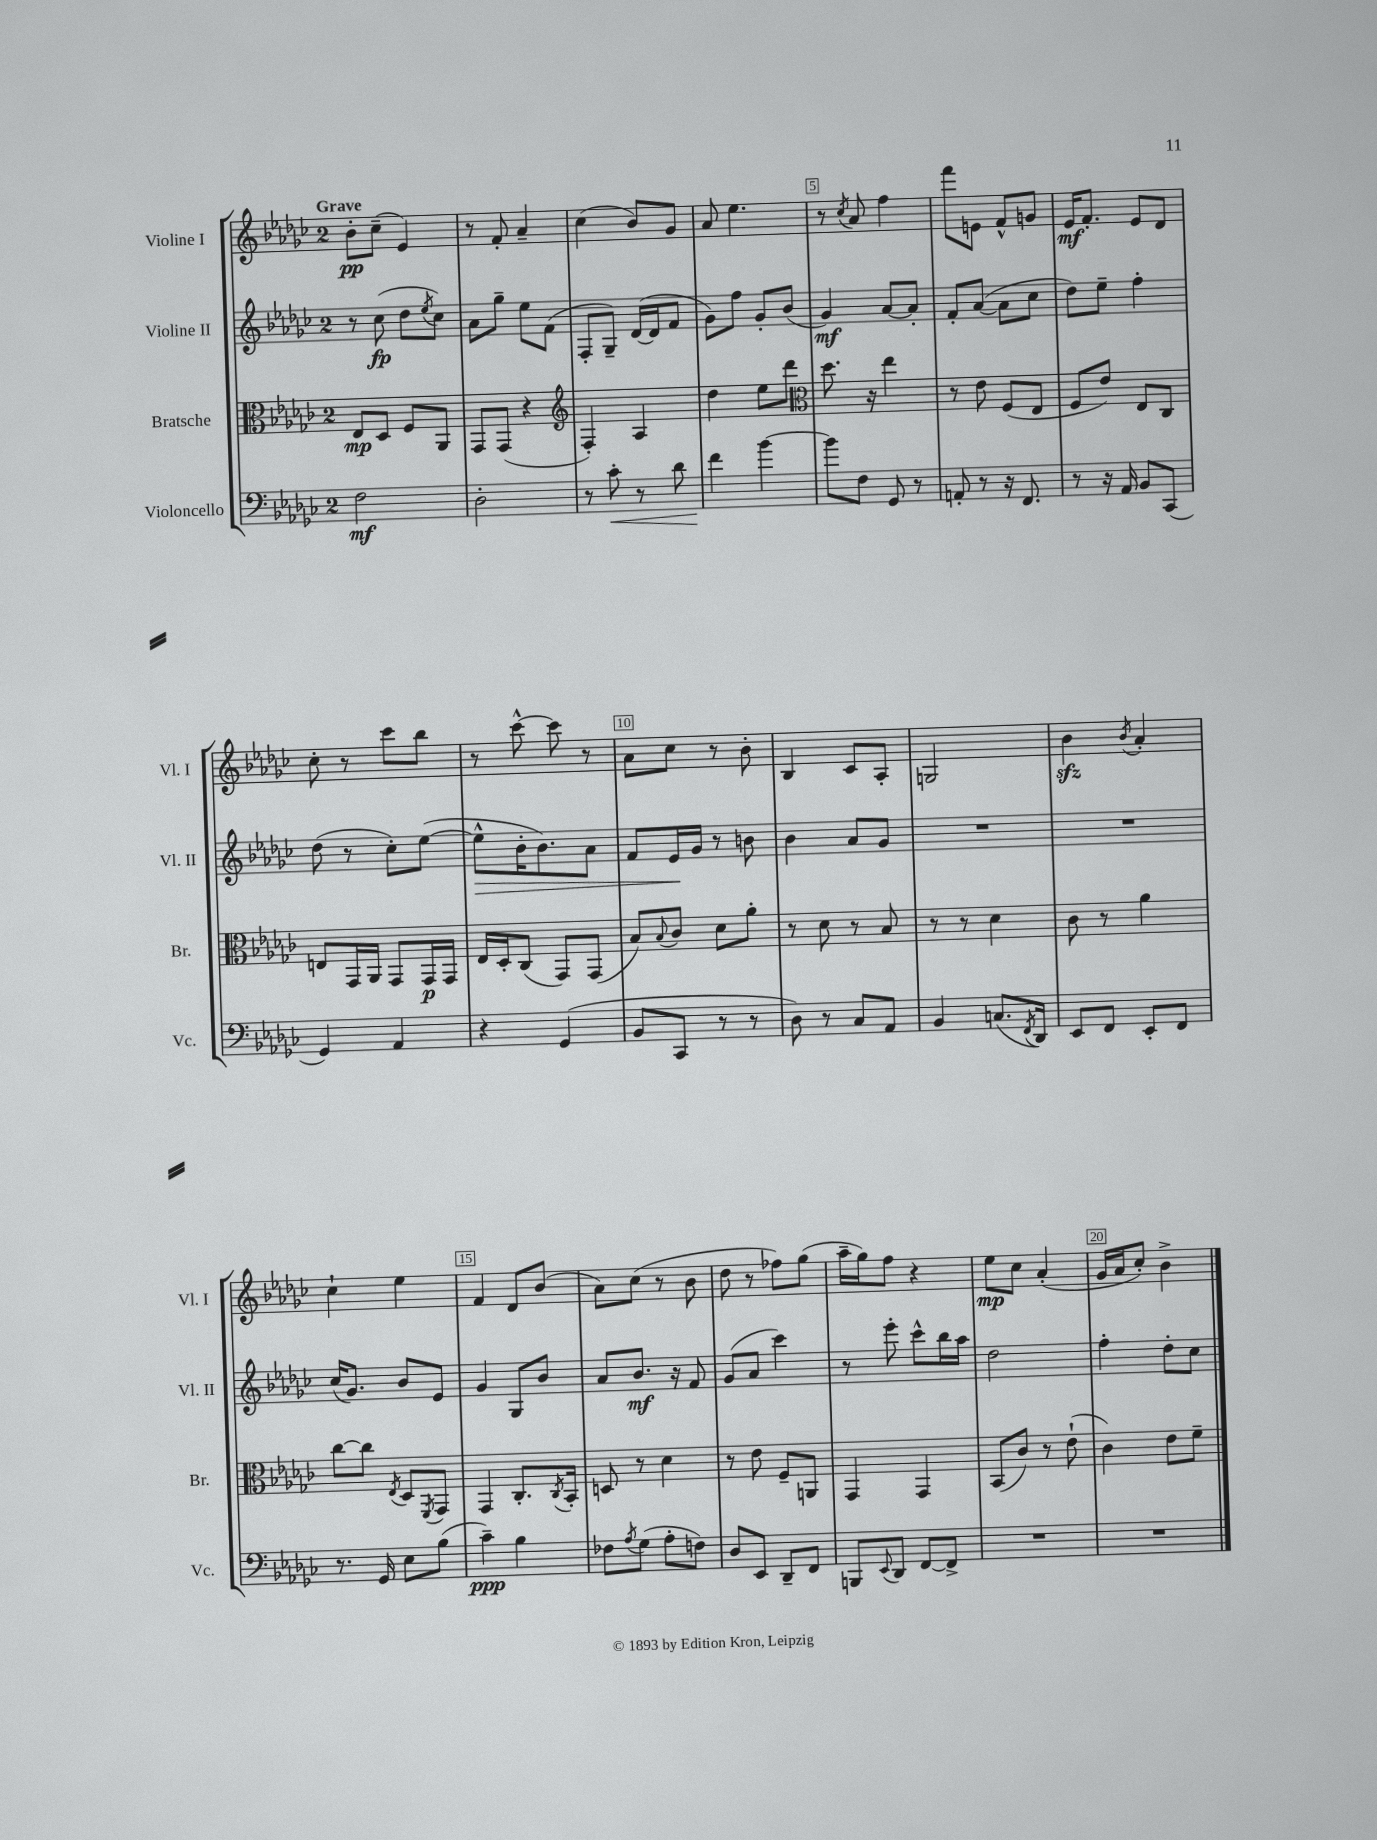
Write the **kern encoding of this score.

**kern	**kern	**kern	**kern
*staff4	*staff3	*staff2	*staff1
*clefF4	*clefC3	*clefG2	*clefG2
*k[b-e-a-d-g-c-]	*k[b-e-a-d-g-c-]	*k[b-e-a-d-g-c-]	*k[b-e-a-d-g-c-]
*M2/4	*M2/4	*M2/4	*M2/4
2F	8E-	8r	8b-'
.	8D-	(8cc-	(8cc-~
.	8F	8dd-	4e-)
.	.	8qee-	.
.	8AA-	8cc-)	.
=	=	=	=
2D-'	8GG-	8a-	8r
.	(8GG-	8gg-~	8f'
.	4r	8ee-	4a-~
.	.	(8f	.
=	=	=	=
*	*clefG2	*	*
8r	4F')	8F'	(4cc-
8c-'	.	8G-~)	.
8r	4A-	([16d-	8b-)
.	.	16d-]	.
8d-	.	8f	8g-
=	=	=	=
4f	4dd-	8g-)	8a-
.	.	8ff	4.ee-
[4b-	8ee-	8g-'	.
.	8ddd-	(8b-	.
=	=	=	=
*	*clefC3	*	*
8b-]	8.dd-	4g-)	8r
.	.	.	8qcc-
8F	.	.	8a-
.	16r	.	.
8GG-	4ee-	[8a-	4ff
8r	.	8a-']	.
=	=	=	=
8AA'	8r	8f'	8fff
8r	8e-	([8a-	8e
16r	(8F	8a-]	8f^^
8.FF	.	.	.
.	8E-	8cc-	8g
=	=	=	=
8r	8F	8dd-)	16e-
.	.	.	8.f'
16r	8e-)	8ee-~	.
16AA-	.	.	.
8BB-	8E-	4ff'	8e-
(8CC-	8C-	.	8d-
=	=	=	=
4GG-)	8E	(8dd-	8cc-'
.	16GG-	8r	8r
.	16AA-	.	.
4AA-	8GG-	8cc-')	8ccc-
.	16GG-	([8ee-	8bb-
.	16GG-	.	.
=	=	=	=
4r	16E-	8ee-^^]	8r
.	16D-'	.	.
.	(8C-	16b-'	[8ccc-^^
.	.	8.b-)	.
(4GG-	8GG-)	.	8ccc-]
.	(8GG-	8a-	8r
=	=	=	=
8BB-	8B-)	8f	8a-
.	8qqB-	.	.
8CC-	8c-	16e-	8cc-
.	.	16g-	.
8r	8d-	8r	8r
8r	8a-'	8b	8b-'
=	=	=	=
8D-)	8r	4b-	4B-
8r	8d-	.	.
8C-	8r	8a-	8c-
8AA-	8B-	8g-	8A-'
=	=	=	=
4BB-	8r	2r	2G
.	8r	.	.
(8.C	4d-	.	.
8qFF	.	.	.
16DD-)	.	.	.
=	=	=	=
8EE-	8c-	2r	4b-
8FF	8r	.	.
.	.	.	8qb-
8EE-'	4a-	.	4a-'
8FF	.	.	.
=	=	=	=
8.r	[8cc-	(16cc-	4cc-`
.	.	8.g-)	.
.	8cc-]	.	.
16GG-	.	.	.
.	8qE-	.	.
8E-	8D-	8b-	4ee-
.	8qFF	.	.
(8B-	8GG-	8e-	.
=	=	=	=
4c-~)	4GG-	4g-	4f
4B-	8.C-'	8G-	8d-
.	.	8b-	(8b-
.	8qC-	.	.
.	16BB-'	.	.
=	=	=	=
8F-	8D	8a-	8a-)
8qA-	.	.	.
(8G-	8r	8.b-	(8cc-
8A-'	4d-	.	8r
.	.	16r	.
8F)	.	8f	8b-
=	=	=	=
8D-	8r	(8g-	8dd-
8EE-	8e-	8a-	8r
8DD-~	8F~	4ccc-)	8ff-)
8FF	8AA	.	(8gg-
=	=	=	=
8BBB	4GG-	8r	16aa-~
.	.	.	16gg-)
8qqEE-	.	.	.
8DD-	.	8eee-'	8ff
[8FF	4GG-	8ccc-^^	4r
8FF^]	.	16bb-	.
.	.	16aa-	.
=	=	=	=
2r	(8BB-	2dd-	8ee-
.	8c-)	.	8cc-
.	8r	.	(4a-'
.	(8e-`	.	.
=	=	=	=
2r	4c-)	4ff'	16g-
.	.	.	16a-
.	.	.	8cc-')
.	8e-	8dd-'	4b-^
.	8f~	8cc-	.
==	==	==	==
*-	*-	*-	*-
